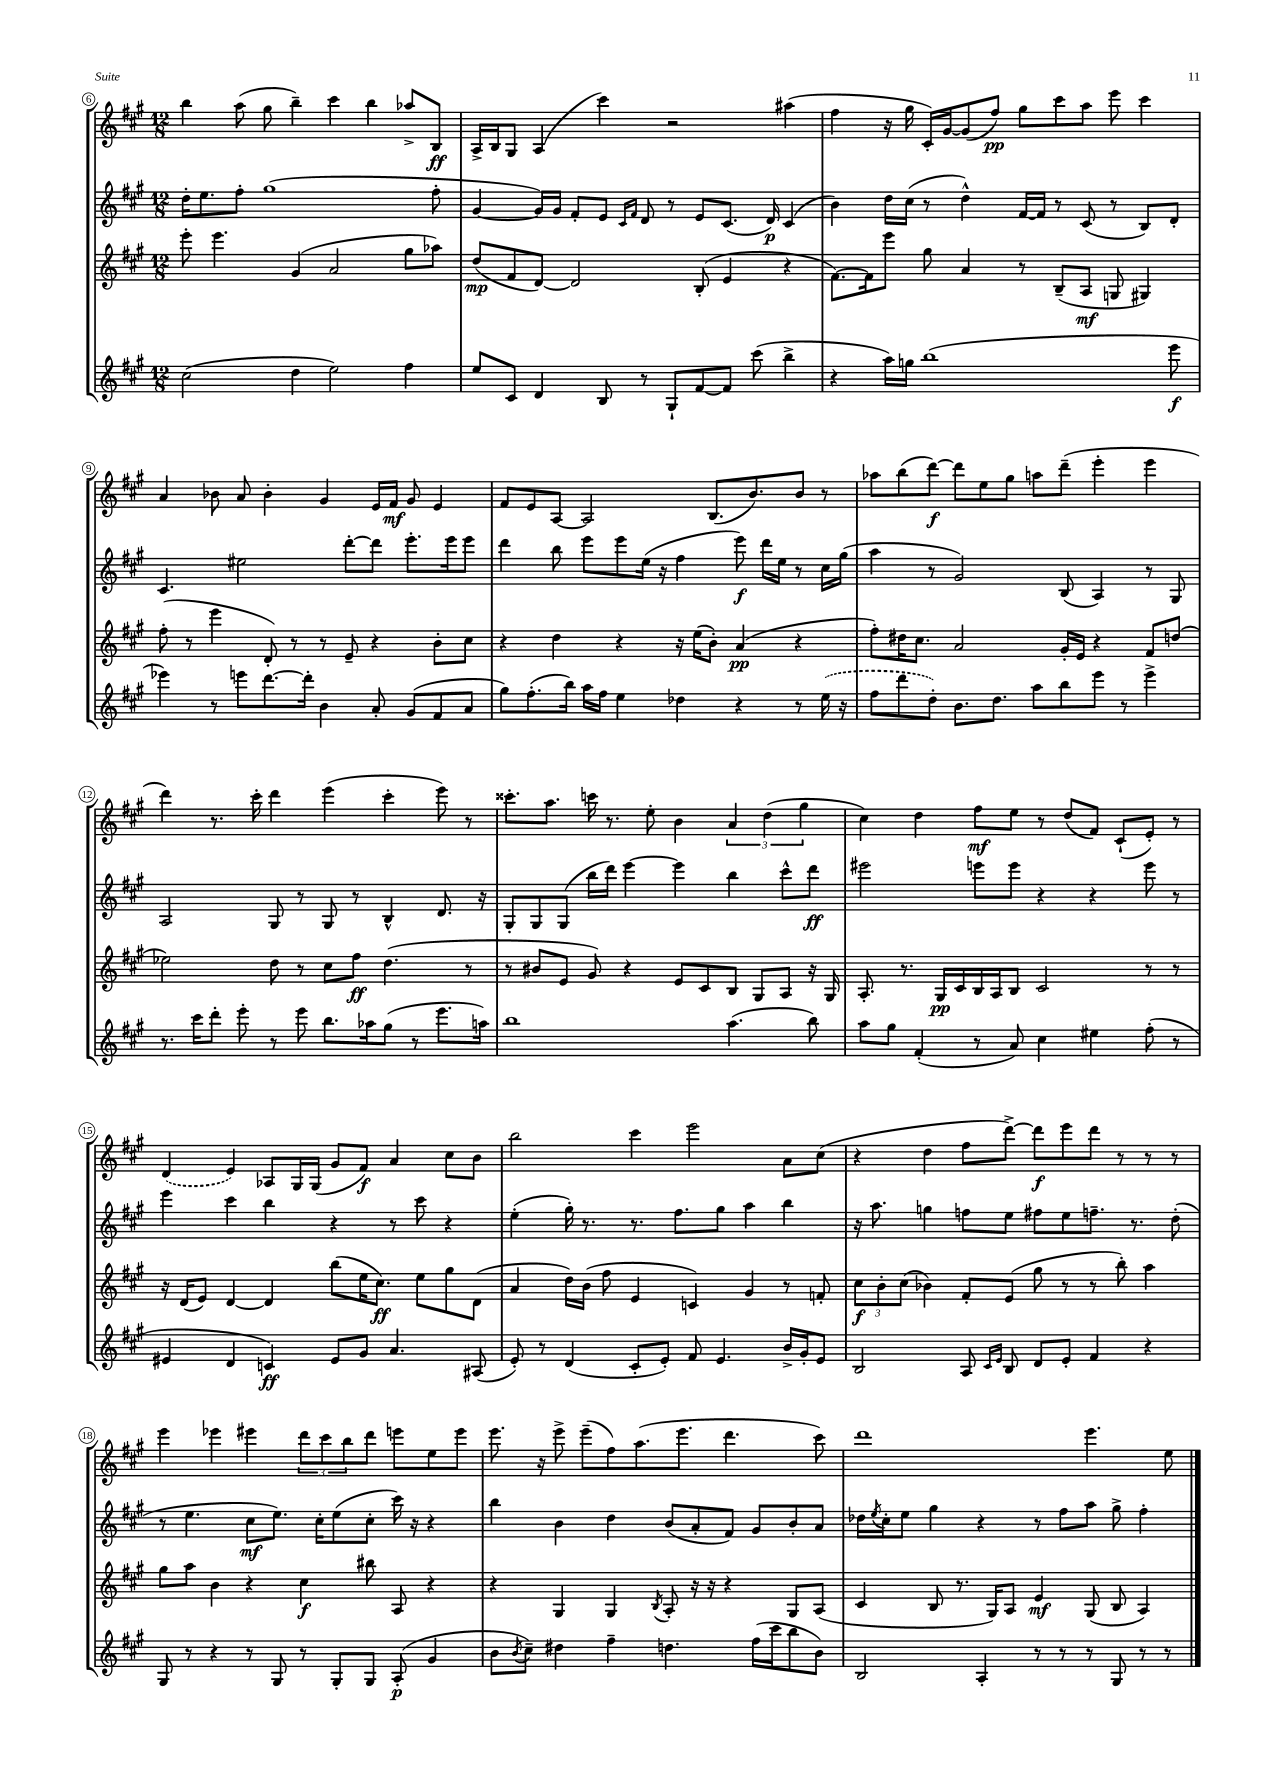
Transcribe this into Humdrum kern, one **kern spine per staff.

**kern	**kern	**kern	**kern
*staff4	*staff3	*staff2	*staff1
*clefG2	*clefG2	*clefG2	*clefG2
*k[f#c#g#]	*k[f#c#g#]	*k[f#c#g#]	*k[f#c#g#]
*M12/8	*M12/8	*M12/8	*M12/8
(2cc#\	8eee'\	16dd'\LK	4bb\
.	.	8.ee\	.
.	4.eee\	.	.
.	.	8ff#'\J	(8aa\
.	.	(1gg#	8gg#\
4dd\	(4g#/	.	4bb~\)
2ee\)	2a/	.	4ccc#\
.	.	.	4bb\
4ff#\	8gg#\L	.	8aa-^/L
.	8aa-\J)	8ff#'\	8B/J
=	=	=	=
8ee/L	(8dd/L	[4g#/	16A^/LL
.	.	.	16B/J
8c#/J	8f#/	.	8G#/J
4d/	[8d/J)	16g#/]LL)	(4A/
.	.	16g#/JJ	.
.	2d/]	8f#'/L	.
8B/	.	8e/J	4ccc#\)
.	.	16qqc#/LL	.
.	.	16qqf#/JJ	.
8r	.	8d/	.
8G#`/L	.	8r	2r
[8f#/	(8B'/	8e/L	.
8f#/]J	4e/	(8.c#/J	.
(8ccc#\	.	.	.
.	.	16d/)	.
4bb^\	4r	(4c#/	(4aa#\
=	=	=	=
4r	[8.f#\L)	4b\)	4ff#\
.	16f#\]k	.	.
16aa\LL)	8eee\J	16dd\LL	16r
16gg\JJ	.	(16cc#\JJ	16gg#\
(1bb	8gg#\	8r	16c#'/LL)
.	.	.	[16g#/J
.	4a/	4dd^^\)	(8g#/]
.	.	.	8ff#/J)
.	8r	[16f#/LL	8gg#\L
.	.	16f#/]JJ	.
.	(8B~/L	8r	8ccc#\
.	8A/J	(8c#/	8aa\J
.	8G/	8r	8eee\
.	4G#/)	8B/L)	4ccc#\
8eee\	.	8d'/J	.
=	=	=	=
4eee-\)	(8ff#'\	4.c#/	4a/
.	8r	.	.
8r	4eee\	.	8b-\
8eee\L	.	2ee#\	8a/
[8.ddd\	8d'/)	.	4b-'\
.	8r	.	.
16ddd'\]Jk	.	.	.
4b\	8r	.	4g#/
.	8e~/	[8ddd'\L	.
8a'/	4r	8ddd\]J	16e/LL
.	.	.	16f#/JJ
(8g#/L	.	8.eee'\L	8g#/
8f#/	8b'\L	.	4e/
.	.	16eee\k	.
8a/J	8cc#\J	8eee\J	.
=	=	=	=
8gg#\L)	4r	4ddd\	8f#/L
(8.ff#'\	.	.	8e/
.	4dd\	8bb\	[8A/J
16bb\Jk)	.	.	.
16aa\LL	.	8eee\L	2A/]
16ff#\JJ	.	.	.
4ee\	4r	8eee\	.
.	.	(16ee\Jk	.
.	.	16r	.
4dd-\	16r	4ff#\	.
.	(16ee\LK	.	.
.	8b'\J)	.	(8.B/L
4r	(4a/	8eee\)	.
.	.	.	8.b/)
.	.	16ddd\LL	.
.	.	16ee\JJ	.
8r	4r	8r	8b/J
(16ee\	.	16cc#\LL	8r
16r	.	(16gg#\JJ	.
=	=	=	=
8ff#\L	8ff#'\L)	4aa\	8aa-\L
8ddd\	16dd#\K	.	(8bb\
.	8.cc#\J	.	.
8dd'\J)	.	8r	[8ddd\J)
8.b\L	2a/	2g#/)	8ddd\]L
.	.	.	8ee\
8.dd\J	.	.	.
.	.	.	8gg#\J
8aa\L	.	.	8aa\L
8bb\	16g#'/LL	(8B/	(8ddd~\J
.	16e/JJ	.	.
8eee\J	4r	4A/)	4eee'\
8r	.	.	.
4eee^\	8f#/L	8r	4eee\
.	(8dd/J	8G#/	.
=	=	=	=
8.r	2ee-\)	2A/	4ddd\)
16ccc#\LK	.	.	.
8ddd'\J	.	.	8.r
8eee'\	.	.	.
.	.	.	16ccc#'\
8r	8dd\	8G#/	4ddd\
8eee\	8r	8r	.
8.bb\L	8cc#\L	8G#/	(4eee\
.	8ff#\J	8r	.
16aa-\k	.	.	.
(8gg#\J	(4.dd\	4B^^/	4ccc#'\
8r	.	.	.
8.eee\L	.	8.d/	8eee\)
.	8r	.	8r
16aa\Jk)	.	16r	.
=	=	=	=
1bb	8r	8G#'/L	8.ccc##'\L
.	8b#/L	8G#/	.
.	.	.	8.aa\J
.	8e/J	(8G#/J	.
.	8g#/)	16bb\LL	16ccc\
.	.	16ddd\JJ)	8.r
.	4r	[4eee\	.
.	.	.	8ee'\
.	8e/L	4eee\]	4b\
.	8c#/	.	.
(4.aa\	8B/J	4bb\	6a/
.	8G#/L	.	.
.	.	.	(6dd\
.	8A/J	8ccc#^^\L	.
.	.	.	6gg#\
8bb\)	16r	8ddd\J	.
.	16G#/	.	.
=	=	=	=
8aa\L	8.A'/	2eee#\	4cc#\)
8gg#\J	.	.	.
.	8.r	.	.
(4f#'/	.	.	4dd\
.	16G#/LL	.	.
.	16c#/	.	.
8r	16B/	8eee\L	8ff#\L
.	16A/J	.	.
8a/)	8B/J	8eee\J	8ee\J
4cc#\	2c#/	4r	8r
.	.	.	(8dd/L
4ee#\	.	4r	8f#/J)
.	.	.	(8c#`/L
(8ff#'\	8r	8eee\	8e'/J)
8r	8r	8r	8r
=	=	=	=
4e#/	16r	4eee\	(4d/
.	(16d/LK	.	.
.	8e/J)	.	.
4d/	[4d/	4ccc#\	4e/)
4c/)	4d/]	4bb\	8A-/L
.	.	.	16G#/L
.	.	.	(16G#/JJ
8e#/L	(8bb\L	4r	8g#/L
8g#/J	16ee\K	.	8f#/J)
.	8.cc#\J)	.	.
4.a/	.	8r	4a/
.	8ee\L	8ccc#\	.
.	8gg#\	4r	8cc#\L
(8A#/	(8d\J	.	8b\J
=	=	=	=
8e'/)	4a/	(4ee'\	2bb\
8r	.	.	.
(4d/	16dd\LL)	16gg#'\)	.
.	(16b\JJ	8.r	.
.	8ff#\	.	.
8c#'/L	4e/	8.r	4ccc#\
8e'/J)	.	.	.
.	.	8.ff#\L	.
8f#/	4c/)	.	2eee\
4.e/	.	8gg#\J	.
.	4g#/	4aa\	.
16b^/LL	8r	4bb\	8a\L
16g#'/J	.	.	.
8e/J	8f'/	.	(8cc#\J
=	=	=	=
2B/	12cc#\L	16r	4r
.	.	8.aa\	.
.	12b'\	.	.
.	(12cc#\J	.	.
.	4b-\)	4gg\	4dd\
8A/	8f#'/L	8ff\L	8ff#\L
16qqc#/LL	.	.	.
16qqe/JJ	.	.	.
8B/	(8e/J	8ee\J	[8ddd^\J)
8d/L	8gg#\	8ff#\L	8ddd\]L
8e'/J	8r	8ee\	8eee\
4f#/	8r	8.ff~\J	8ddd\J
.	8bb'\)	.	8r
.	.	8.r	.
4r	4aa\	.	8r
.	.	(8dd'\	8r
=	=	=	=
8G#/	8gg#\L	8r	4eee\
8r	8aa\J	4.ee\	.
4r	4b\	.	4eee-\
8r	4r	8cc#\L	4eee#\
8G#/	.	8.ee\J)	.
8r	4cc#\	.	12ddd\L
.	.	16cc#'\LK	.
.	.	.	12ccc#\
8G#'/L	.	(8ee\	.
.	.	.	12bb\
8G#/J	8bb#\	8cc#'\J	8ddd\J
(8A'/	8A/	16ccc#\)	8eee\L
.	.	16r	.
4g#/	4r	4r	8ee\
.	.	.	8eee\J
=	=	=	=
8b\L	4r	4bb\	8.eee\
8qb/	.	.	.
8cc#~\J)	.	.	.
.	.	.	16r
4dd#\	4G#/	4b\	8eee^\
.	.	.	(8eee~\L
4ff#~\	4G#/	4dd\	8ff#\)
.	.	.	(8.aa\
.	8qB/	.	.
4.dd\	8A'/	(8b/L	.
.	.	.	8.eee\J
.	16r	8a'/	.
.	16r	.	.
.	4r	8f#/J)	4.ddd\
(16ff#\LL	.	8g#/L	.
16ccc#\J	.	.	.
8bb\	8G#/L	8b'/	.
8b\J)	(8A/J	8a/J	8ccc#\)
=	=	=	=
2B/	4c#/	16dd-\LL	1ddd
.	.	8qee/	.
.	.	16cc#'\J	.
.	.	8ee\J	.
.	8B/	4gg#\	.
.	8.r	.	.
4A'/	.	4r	.
.	16G#/LK)	.	.
.	8A/J	.	.
8r	4e/	8r	.
8r	.	8ff#\L	.
8r	(8G#/	8aa\J	4.eee\
8G#/	8B/	8gg#^\	.
8r	4A/)	4ff#'\	.
8r	.	.	8ee\
==	==	==	==
*-	*-	*-	*-
